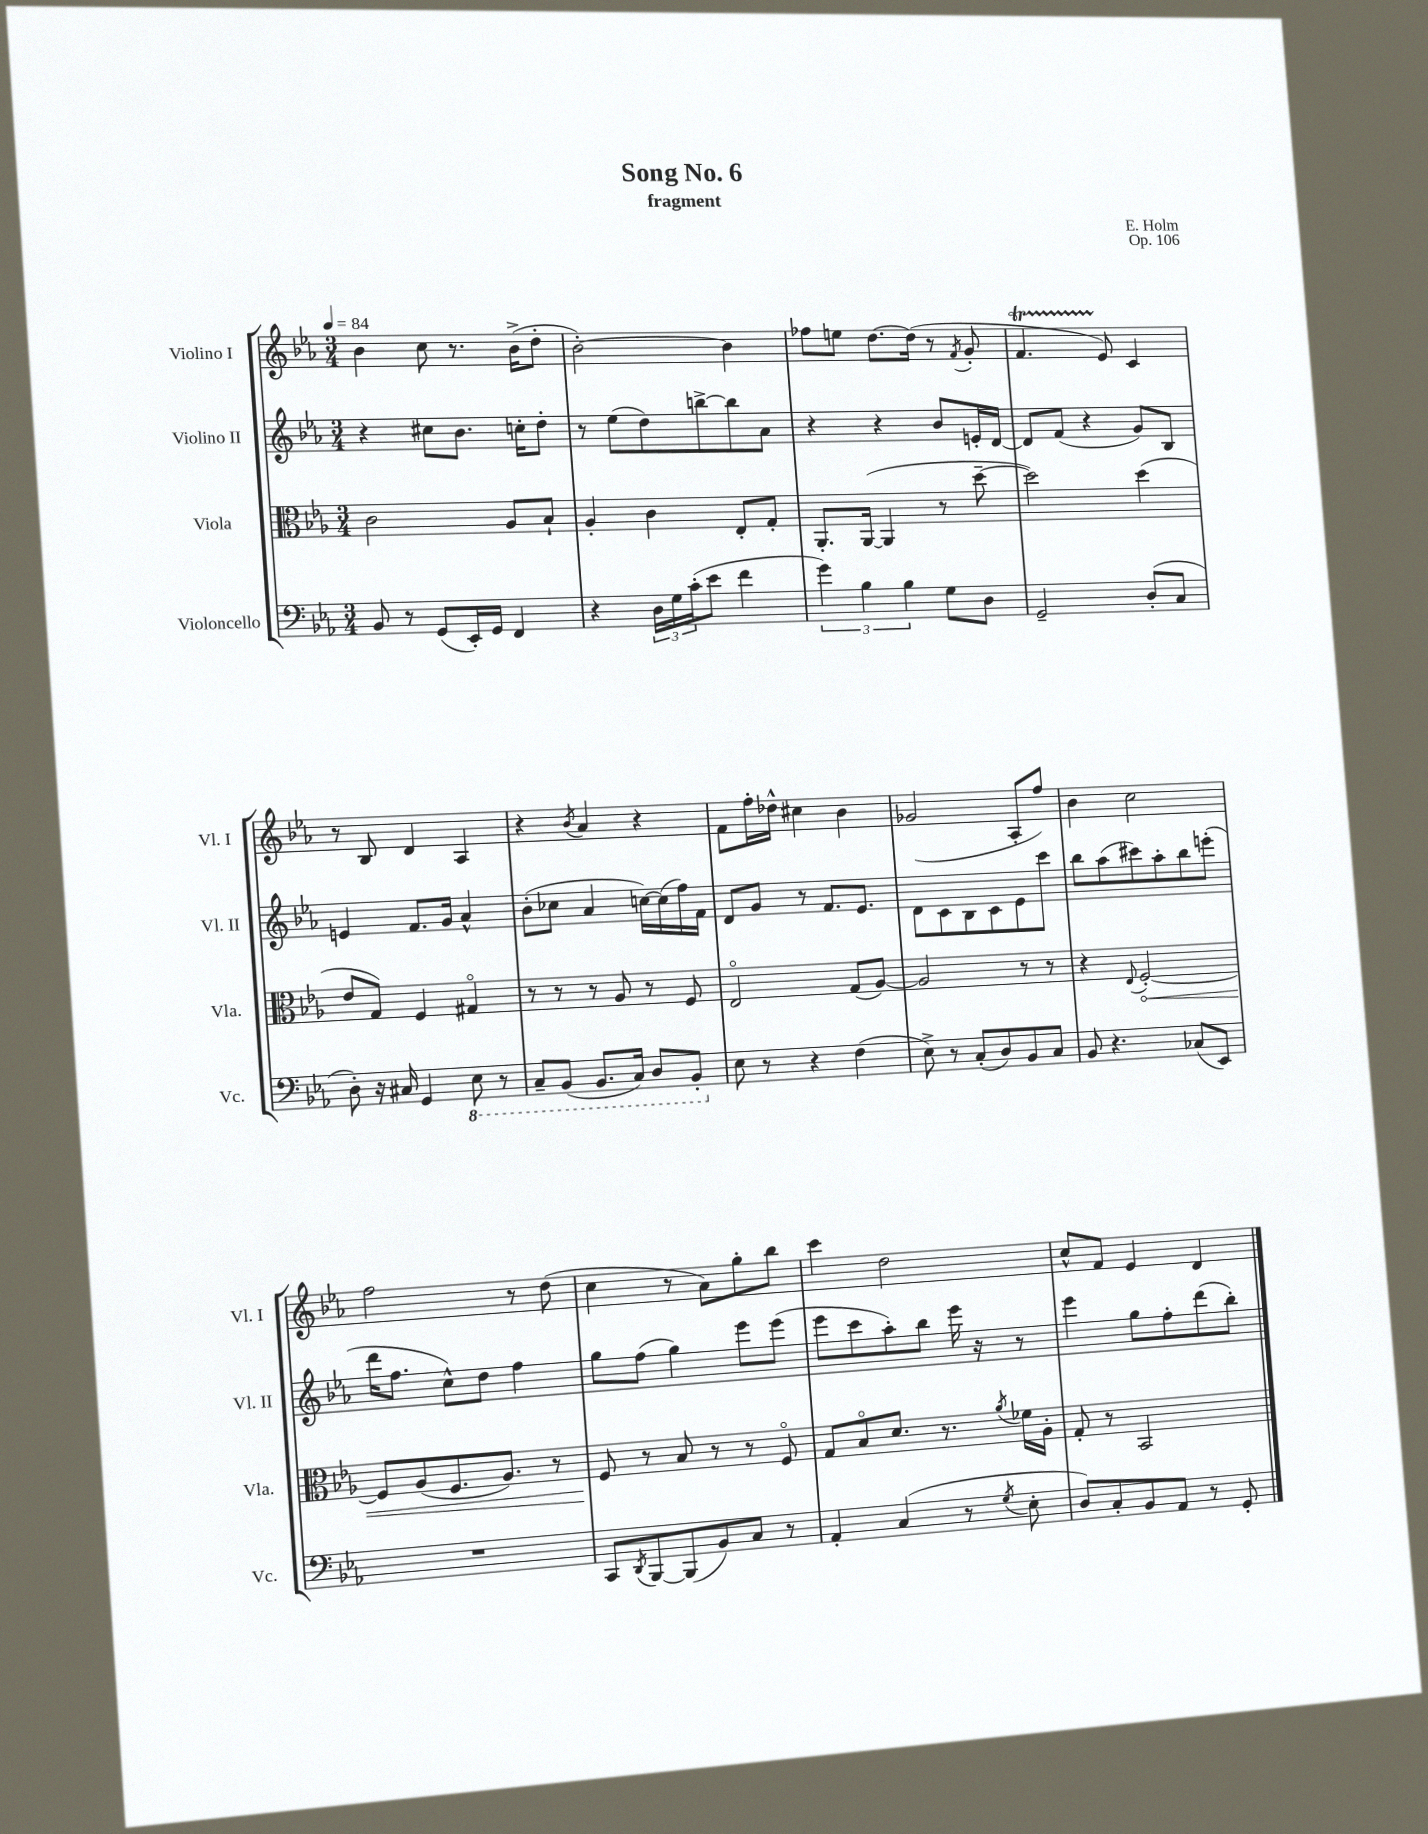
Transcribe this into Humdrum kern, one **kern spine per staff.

**kern	**kern	**kern	**kern
*staff4	*staff3	*staff2	*staff1
*clefF4	*clefC3	*clefG2	*clefG2
*k[b-e-a-]	*k[b-e-a-]	*k[b-e-a-]	*k[b-e-a-]
*M3/4	*M3/4	*M3/4	*M3/4
*MM84	*MM84	*MM84	*MM84
8BB-/	2c\	4r	4b-\
8r	.	.	.
(8GG/L	.	8cc#\L	8cc\
16EE-'/L)	.	8.b-\J	8.r
16GG/JJ	.	.	.
4FF/	8A-/L	.	.
.	.	16cc'\LK	(16b-^\LK
.	8B-`/J	8dd'\J	8dd'\J
=	=	=	=
4r	4A-'/	8r	[2b-'\)
.	.	(8ee-\L	.
24D\LL	4c\	8dd\)	.
24G\	.	.	.
(24c'\J	.	.	.
8e-\J	.	[8bb^\	.
4f\	8E-'/L	8bb\]	4b-\]
.	8G'/J	8a-\J	.
=	=	=	=
6g\)	8.AA-'/L	4r	8ff-\L
.	.	.	8ee\J
6B-\	.	.	.
.	([16AA-/Jk	.	.
.	4AA-/]	4r	[8.dd\L
6B-\	.	.	.
.	.	.	(16dd\]Jk
8G\L	8r	8b-/L	8r
.	.	.	8qf/
8D\J	[8dd~\	16e'/L	8g'/
.	.	[16d/JJ	.
=	=	=	=
2GG~/	2dd\])	8d/]L	4.f/
.	.	(8f/J	.
.	.	4r	.
.	.	.	8e-/)
(8D'/L	(4dd\	8g/L)	4c/
8C/J	.	8B-/J	.
=	=	=	=
8D'\)	8e-/L	4e/	8r
16r	8G/J)	.	8B-/
16C#/	.	.	.
4GG/	4F/	8.f/L	4d/
.	.	16g/Jk	.
8EE-\	4G#o/	4a-^^/	4A-/
8r	.	.	.
=	=	=	=
8CC~/L	8r	(8b-'\L	4r
(8BBB-/J	8r	8cc-\J	.
.	.	.	8qb-/
8.BBB-/L	8r	4a-/	4a-/
.	8A-/	.	.
16CC/Jk)	.	.	.
8DD/L	8r	[16cc\LL)	4r
.	.	(16cc\]	.
8BBB-'/J	8F/	16ff\)	.
.	.	16f\JJ	.
=	=	=	=
8E-\	2E-o/	8d/L	8f\L
8r	.	8g/J	16ff'\L
.	.	.	16dd-^^\JJ
4r	.	8r	4cc#\
.	.	8.f/L	.
(4F\	(8G/L	.	4b-\
.	.	8.e-/J	.
.	[8A-/J)	.	.
=	=	=	=
8E-^\)	2A-/]	8d\L	(2g-/
8r	.	8c\	.
(8C'/L	.	8B-\	.
8D/)	.	8c\	.
8BB-/	8r	8e-\	8A-'/L
8C/J	8r	8ccc\J	8ff/J)
=	=	=	=
8BB-/	4r	8bb-\L	4b-\
4.r	.	(8aa-\	.
.	8qqE-/	.	.
.	[2F'/	8ccc#\)	2cc\
.	.	8aa-'\	.
(8C-/L	.	8bb-\	.
8EE-/J)	.	(8eee'\J	.
=	=	=	=
2.r	8F/]L	16ddd\LK	2ff\
.	.	8.ff\J	.
.	(8A-/	.	.
.	8.F/	8cc^^\L)	.
.	.	8dd\J	.
.	8.A-/J)	.	.
.	.	4ff\	8r
.	8r	.	(8dd\
=	=	=	=
8CC/L	8F/	8gg\L	4cc\
8qDD/	.	.	.
[8BBB-/	8r	(8ff\J	.
(8BBB-/]	8B-/	4gg\)	8r
8BB-/)	8r	.	8a-\L)
8C/J	8r	8eee-\L	8gg'\
8r	8Fo/	(8eee-\J	8bb-\J
=	=	=	=
4AA-'/	8G/L	8eee-\L	4ccc\
.	8B-o/	8ccc\	.
(4C/	8.d/J	8aa-'\)	2dd\
.	.	8bb-\J	.
.	8.r	.	.
8r	.	16eee-\	.
.	.	16r	.
8qG/	8qa-/	.	.
8E-'\	16f-\LL	8r	.
.	16A-'\JJ	.	.
=	=	=	=
8D/L)	8G'/	4eee-\	8cc^^/L
8C'/	8r	.	8f/J
8BB-/	2BB-/	8gg\L	4e-/
8AA-/J	.	8ff'\	.
8r	.	(8ddd\	4d/
8GG'/	.	8bb-'\J)	.
==	==	==	==
*-	*-	*-	*-
